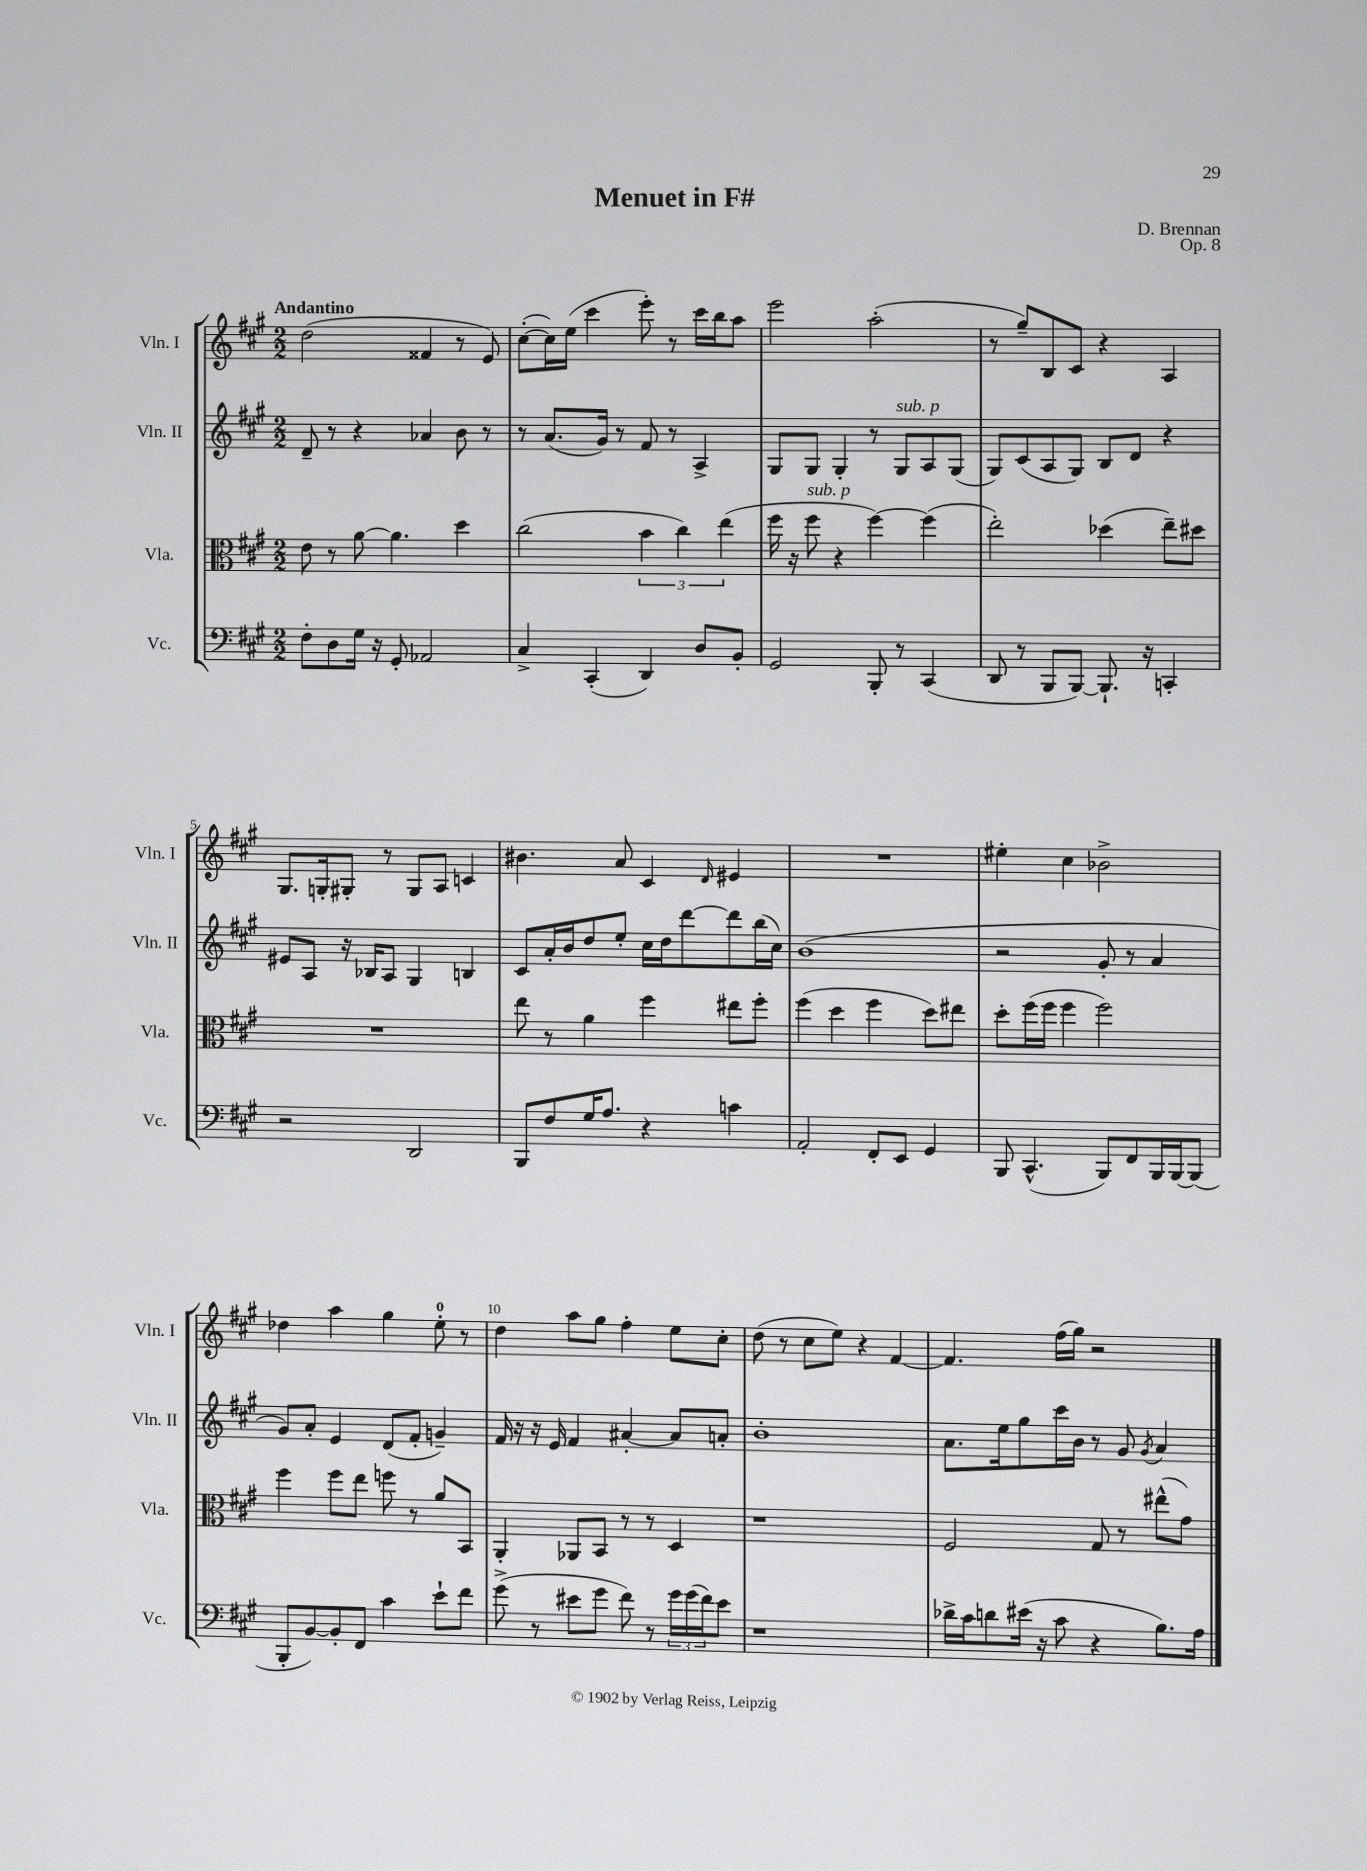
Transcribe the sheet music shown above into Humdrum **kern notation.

**kern	**kern	**kern	**kern
*staff4	*staff3	*staff2	*staff1
*clefF4	*clefC3	*clefG2	*clefG2
*k[f#c#g#]	*k[f#c#g#]	*k[f#c#g#]	*k[f#c#g#]
*M2/2	*M2/2	*M2/2	*M2/2
8F#'\L	8e\	8d~/	(2dd\
8D\	8r	8r	.
16G#\Jk	[8a\	4r	.
16r	.	.	.
8GG#'/	4.a\]	.	.
2AA-/	.	4a-/	4f##/
.	4dd\	8b\	8r
.	.	8r	8e/)
=	=	=	=
4C#^/	(2cc#\	8r	([8cc#'\L
.	.	(8.a/L	16cc#\]L)
.	.	.	(16ee\JJ
(4CC#'/	.	.	4ccc#\
.	.	16g#/Jk)	.
.	.	8r	.
4DD/)	6b\	8f#/	8eee'\)
.	.	8r	8r
.	6cc#\)	.	.
8D/L	.	4A^/	16ccc#\LL
.	.	.	16bb\J
.	(6ee\	.	.
8BB'/J	.	.	8aa\J
=	=	=	=
2GG#/	16ff#\	8G#/L	2eee\
.	16r	.	.
.	8ff#\	8G#/J	.
.	4r	4G#'/	.
8BBB'/	[4ff#\)	8r	(2aa'\
8r	.	8G#/L	.
(4CC#/	(4ff#\]	8A/	.
.	.	(8G#/J	.
=	=	=	=
8DD/	2ee'\)	8G#/L)	8r
8r	.	(8c#/	8gg#~/L)
8BBB/L	.	8A/	8B/
[8BBB/J)	.	8G#/J)	8c#/J
8.BBB`/]	(4dd-\	8B/L	4r
.	.	8d/J	.
16r	.	.	.
4CC'/	8ee~\L)	4r	4A/
.	8dd#\J	.	.
=	=	=	=
2r	1r	8e#/L	8.G#/L
.	.	8A/J	.
.	.	.	16G'/k
.	.	16r	8G#'/J
.	.	16B-/LK	.
.	.	8A/J	8r
2DD/	.	4G#/	8G#/L
.	.	.	8A/J
.	.	4B/	4c/
=	=	=	=
8BBB/L	8ee\	8c#/L	4.b#\
8F#/	8r	16a'/L	.
.	.	16b/J	.
16G#/K	4a\	8dd/	.
8.A/J	.	.	.
.	.	8ee'/J	8a/
4r	4ff#\	16cc#\LL	4c#/
.	.	16dd\J	.
.	.	[8ddd\	.
.	.	.	16qqd/
4c\	8ee#\L	8ddd\]	4e#/
.	8ff#'\J	(16bb\L	.
.	.	16cc#\JJ)	.
=	=	=	=
2AA'/	(4ff#\	(1b	1r
.	4dd\	.	.
8FF#'/L	4ff#\	.	.
8EE/J	.	.	.
4GG#/	8dd\L)	.	.
.	8ee#\J	.	.
=	=	=	=
8BBB/	8dd'\L	2r	4ee#'\
(4.CC#^^/	(16ff#\L	.	.
.	16ff#\JJ	.	.
.	4ff#\	.	4cc#\
8BBB/L)	2ff#\)	8g#'/	2b-^\
8FF#/	.	8r	.
16BBB/L	.	4a/	.
[16BBB/J	.	.	.
(8BBB/]J	.	.	.
=	=	=	=
8BBB'/L	4ff#\	8g#/L)	4dd-\
[8BB/)	.	8a'/J	.
8BB'/]	8ff#\L	4e/	4aa\
8FF#/J	8ee\J	.	.
4c#\	8ff\	(8d/L	4gg#\
.	8r	8f#'/J	.
8e`\L	8a/L	4g~/)	8ee'\
8f#\J	8BB/J	.	8r
=	=	=	=
(8g#^\	4AA'/	16f#/	4dd\
.	.	16r	.
8r	.	16r	.
.	.	16e/	.
8e#\L	8AA-/L	4f#/	8aa\L
8g#\J	8BB/J	.	8gg#\J
8f#\)	8r	[4a#'/	4ff#'\
8r	8r	.	.
24g#\LL	4D/	8a#/]L	8ee\L
(24g#\	.	.	.
24f#\J)	.	.	.
8e#\J	.	8a'/J	8cc#'\J
=	=	=	=
1r	1r	1b'	(8dd\
.	.	.	8r
.	.	.	8cc#\L
.	.	.	8ee\J)
.	.	.	4r
.	.	.	[4f#/
=	=	=	=
16d-^\LL	2F#/	8.a\L	4.f#/]
16c#\J	.	.	.
8d\	.	.	.
.	.	16ee\k	.
(16e#\Jk	.	8gg#\	.
16r	.	.	.
8c#\	.	16ccc#\L	(16ff#\LL
.	.	16b\JJ	16gg#\JJ)
4r	8G#/	8r	2r
.	8r	8g#/	.
.	.	8qg#/	.
8.B\L)	(8ee#^^\L	4a/	.
.	8g#\J)	.	.
16A\Jk	.	.	.
==	==	==	==
*-	*-	*-	*-
